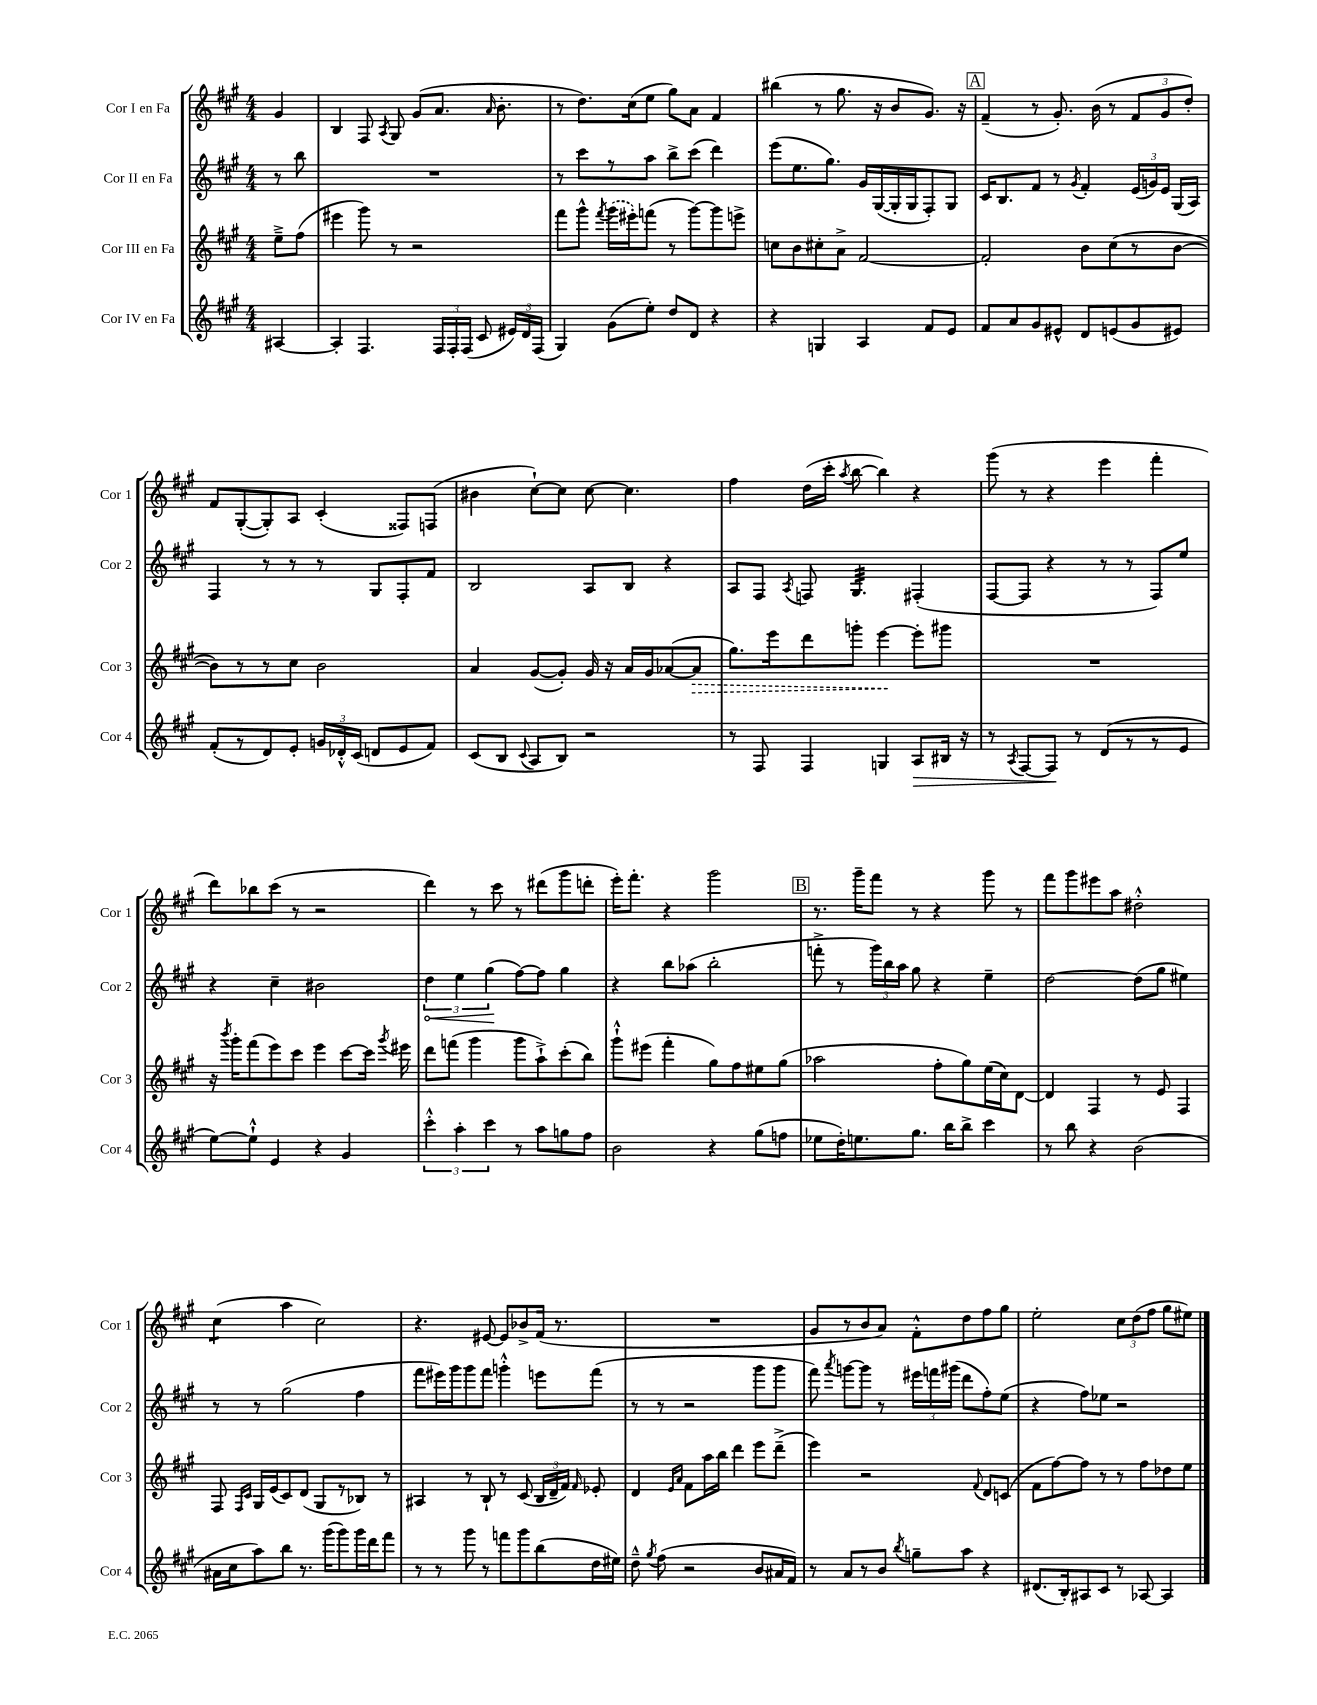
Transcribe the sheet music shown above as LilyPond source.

<<
\new StaffGroup <<
\new Staff = "s0" \with { instrumentName = "Cor I en Fa" shortInstrumentName = "Cor 1" } {
    \clef treble \key a \major \numericTimeSignature \time 4/4 \partial 4
    \autoBeamOff gis'4 |
    b4 fis8 \acciaccatura { a8 } gis8 gis'8[( a'8.] \grace { a'16 } b'8.-. |
    r8 d''8.[) cis''16( e''8] gis''8[) a'8] fis'4 |
    bis''4( r8 gis''8. r16 b'8[ gis'8.]) r16 |
    \mark \markup { \box "A" } fis'4--( r8 gis'8.-.) b'16( r8 \tuplet 3/2 { fis'8[ gis'8 d''8]-.) } |
    fis'8[ gis8~-.( gis8-.) a8] cis'4-.( fisis8[) f8]( |
    bis'4 cis''8[~-!) cis''8] cis''8~ cis''4. |
    fis''4 d''16[( cis'''16]-. \acciaccatura { a''8 } b''8~ b''4) r4 |
    gis'''8( r8 r4 e'''4 fis'''4-. |
    d'''8[) bes''8 cis'''8]( r8 r2 |
    d'''4) r8 cis'''8 r8 dis'''8[( gis'''8 d'''8]-. |
    e'''16[-.) fis'''8.]-. r4 gis'''2 |
    \mark \markup { \box "B" } r8. gis'''16[-- fis'''8] r8 r4 gis'''8 r8 |
    fis'''8[ gis'''8 eis'''8 a''8] dis''2-.-^ |
    cis''4:8( a''4 cis''2) |
    r4. eis'8~ eis'8[ bes'8-> fis'16]( r8. |
    R1 |
    gis'8[ r8 b'8 a'8]) fis'8[-.-^ d''8 fis''8 gis''8] |
    e''2-. \tuplet 3/2 { cis''8[ d''8( fis''8] } gis''8[ eis''8]) \bar "|." |
}
\new Staff = "s1" \with { instrumentName = "Cor II en Fa" shortInstrumentName = "Cor 2" } {
    \clef treble \key a \major \numericTimeSignature \time 4/4 \partial 4
    \autoBeamOff r8 b''8 |
    R1 |
    r8 cis'''8[ r8 a''8] b''8[-> cis'''8]( d'''4) |
    e'''8[( e''8. gis''8.]) gis'16[ gis16~( gis16-. gis16 fis8-.) gis8] |
    \mark \markup { \box "A" } cis'16[ b8. fis'8] r8 \acciaccatura { gis'8 } fis'4-. \tuplet 3/2 { e'16[( g'16) e'16] } gis16[( a16]) |
    fis4 r8 r8 r8 gis8[ fis8-. fis'8] |
    b2 a8[ b8] r4 |
    a8[ fis8] \acciaccatura { a8 } f8 gis4.:32 fis4-.( |
    fis8[~ fis8] r4 r8 r8 fis8[) e''8] |
    r4 cis''4-- bis'2 |
    \tuplet 3/2 { \once \override Hairpin.circled-tip = ##t d''4\< e''4 gis''4\!( } fis''8[~) fis''8] gis''4 |
    r4 b''8[ aes''8]( b''2-. |
    \mark \markup { \box "B" } f'''8-.-> r8 \tuplet 3/2 { gis'''16[) b''16 a''16] } gis''8 r4 e''4-- |
    d''2~ d''8[( gis''8] eis''4) |
    r8 r8 gis''2( fis''4 |
    fis'''8[ eis'''16) gis'''16 gis'''8 fis'''8] g'''4-.-^ e'''8[ fis'''8]( |
    r8 r8 r2 gis'''8[ gis'''8] |
    fis'''8) \acciaccatura { a'''8 } g'''8[~ g'''8] r8 \tuplet 3/2 { eis'''16[ f'''16 gis'''16]( } d'''8[ fis''8-.) e''8]( |
    r4 fis''8[) ees''8] r2 \bar "|." |
}
\new Staff = "s2" \with { instrumentName = "Cor III en Fa" shortInstrumentName = "Cor 3" } {
    \clef treble \key a \major \numericTimeSignature \time 4/4 \partial 4
    \autoBeamOff e''8[---> fis''8]( |
    eis'''4 gis'''8) r8 r2 |
    fis'''8[ gis'''8]-^ \acciaccatura { fis'''8 } \once \slurDashed gis'''16[( eis'''16-.) f'''8]( r8 gis'''8[~) gis'''8 e'''8]-> |
    c''8[ b'8 cis''8-. a'8]-> fis'2~ |
    \mark \markup { \box "A" } fis'2-. b'8[ cis''8( r8 b'8]~ |
    b'8[) r8 r8 cis''8] b'2 |
    a'4 gis'8[~( gis'8]-.) gis'16 r16 a'16[ gis'16 aes'8~( \once \override Hairpin.style = #'dashed-line aes'8]\> |
    gis''8.[) e'''16 d'''8 g'''8]-. e'''4~\! e'''8[-. gis'''8] |
    R1 |
    r16 \acciaccatura { b'''8 } gis'''16[-. fis'''8( e'''8) cis'''8] e'''4 cis'''8[~ cis'''16] \acciaccatura { gis'''8 } eis'''16 |
    d'''8[ f'''8]( gis'''4 gis'''8[ a''8-!->) cis'''8-.( b''8]) |
    gis'''8[-!-^ eis'''8]( fis'''4-. gis''8[) fis''8 eis''8 gis''8]( |
    \mark \markup { \box "B" } aes''2 fis''8[-. gis''8) e''16( cis''16) d'8]~ |
    d'4 fis4 r8 e'8 fis4 |
    fis8 \grace { fis16[ cis'16] } gis16[ e'16( cis'8) d'8]( gis8[ r8 bes8]) r8 |
    ais4 r8 b8-! r8 cis'8( \tuplet 3/2 { b16[ d'16-- fis'16]) } \grace { fis'16 } ees'8-. |
    d'4 \grace { e'16[ a'16] } fis'8[ a''16 b''16] d'''4 e'''8[ d'''8]--->( |
    e'''4) r2 \appoggiatura { fis'8 } d'8[ c'8]( |
    fis'8[ fis''8~) fis''8] r8 r8 fis''8[ des''8 e''8] \bar "|." |
}
\new Staff = "s3" \with { instrumentName = "Cor IV en Fa" shortInstrumentName = "Cor 4" } {
    \clef treble \key a \major \numericTimeSignature \time 4/4 \partial 4
    \autoBeamOff ais4~ |
    ais4-. fis4. \tuplet 3/2 { fis16[ fis16-. fis16]( } cis'8 \tuplet 3/2 { eis'16[) d'16 fis16]( } |
    gis4) gis'8[( e''8]-.) d''8[ d'8] r4 |
    r4 g4 a4 fis'8[ e'8] |
    \mark \markup { \box "A" } fis'8[ a'8 gis'8 eis'8]-^ d'8[ e'8( gis'8 eis'8]) |
    fis'8[-.( r8 d'8) e'8]-. \tuplet 3/2 { g'16[ des'16-.-^ cis'16]( } d'8[ e'8 fis'8]) |
    cis'8[( b8] \appoggiatura { cis'8 } a8[ b8]) r2 |
    r8 fis8 fis4 g4 a8[\> bis16] r16 |
    r8 \acciaccatura { a8 } fis8[~ fis8]\! r8 d'8[( r8 r8 e'8] |
    e''8[~) e''8]-!-^ e'4 r4 gis'4 |
    \tuplet 3/2 { cis'''4-.-^ a''4-. cis'''4 } r8 a''8[ g''8 fis''8] |
    b'2 r4 gis''8[( f''8] |
    \mark \markup { \box "B" } ees''8[ d''16-.) e''8. gis''8.] b''16[ b''8]-> cis'''4 |
    r8 b''8 r4 b'2( |
    ais'16[ cis''16 a''8) b''8] r8. gis'''16[( gis'''8) gis'''16 d'''16 fis'''8] |
    r8 r8 gis'''8 r8 f'''8[ gis'''8 b''8( d''16 eis''16]) |
    d''8---^ \acciaccatura { gis''8 } fis''8( r2 b'8[ ais'16 fis'16]) |
    r8 a'8[ r8 b'8] \acciaccatura { b''8 } g''8[-- a''8] r4 |
    dis'8.[( b16-.) ais8 cis'8] r8 aes8~ aes4 \bar "|." |
}
>>
>>
\layout { \context { \Score \remove "Bar_number_engraver" } }
